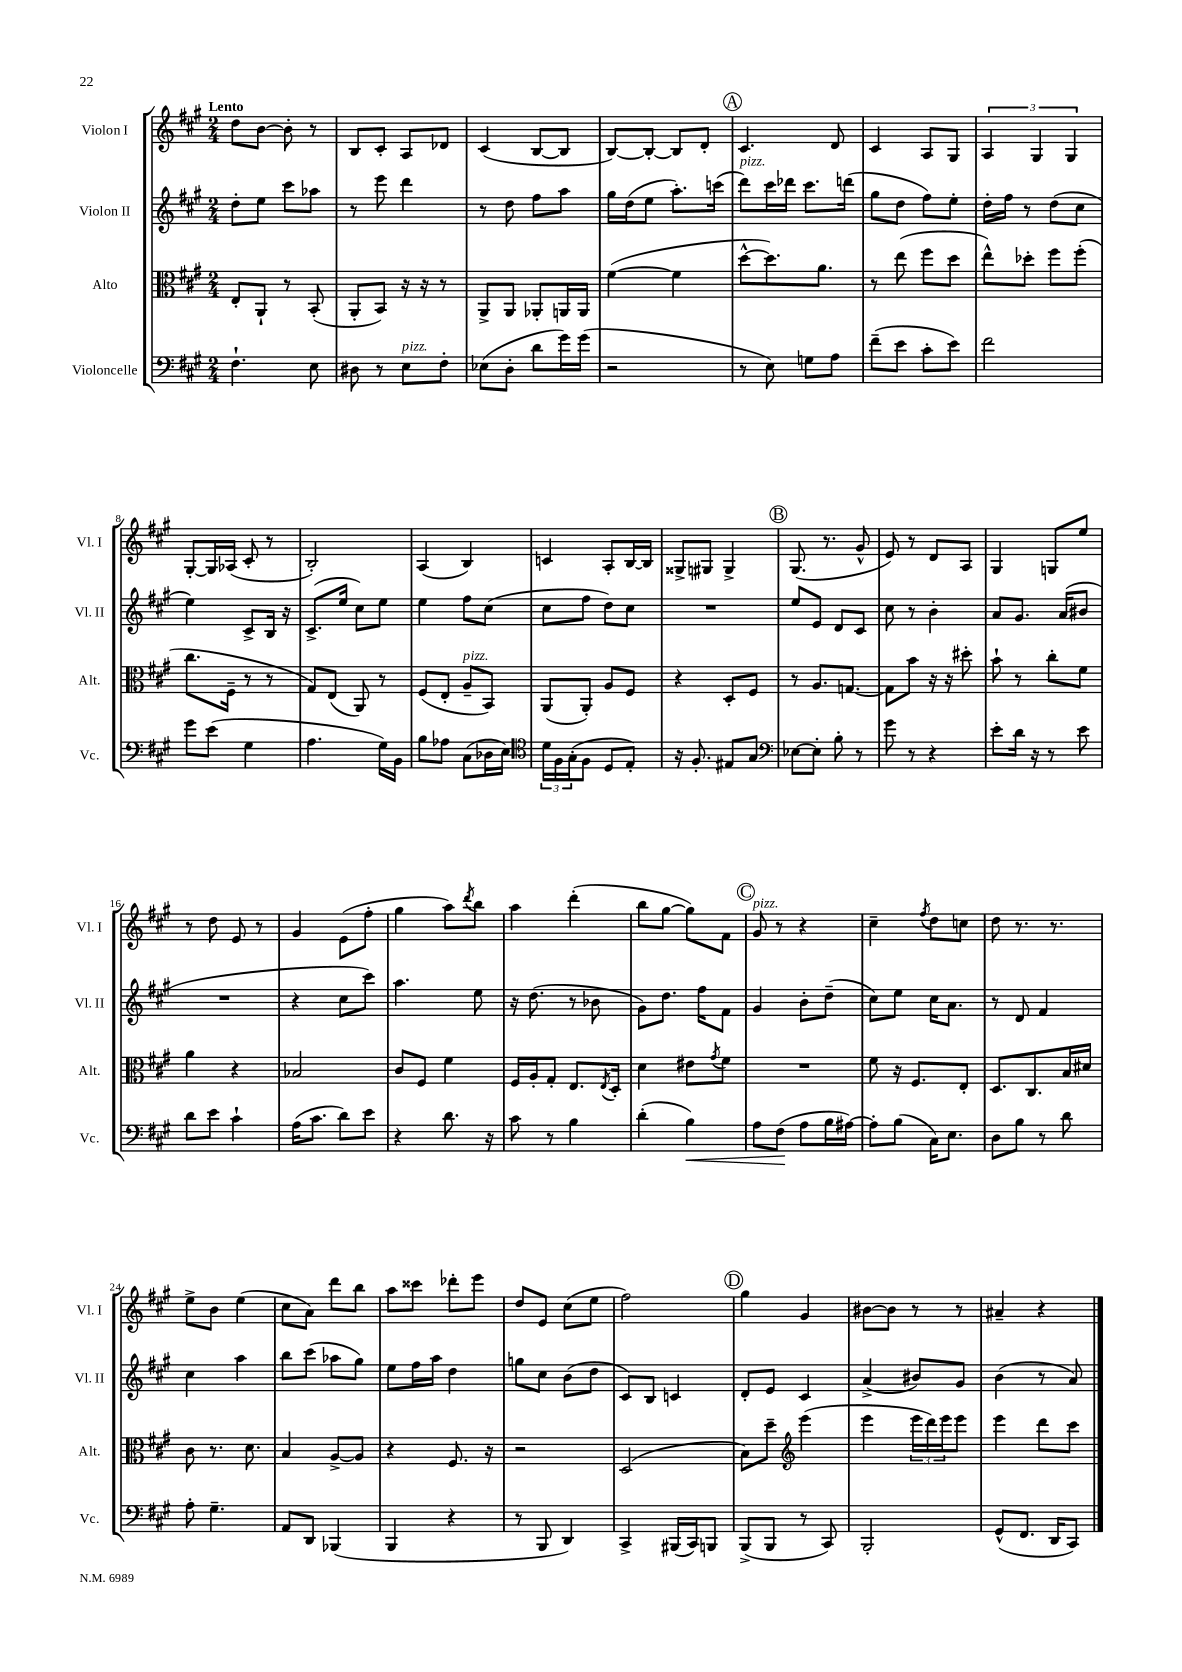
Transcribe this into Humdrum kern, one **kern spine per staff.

**kern	**dynam	**kern	**kern	**kern
*part4	*part4	*part3	*part2	*part1
*staff4	*staff4	*staff3	*staff2	*staff1
*I"Violoncelle	*	*I"Alto	*I"Violon II	*I"Violon I
*I'Vc.	*	*I'Alt.	*I'Vl. II	*I'Vl. I
*clefF4	*	*clefC3	*clefG2	*clefG2
*k[f#c#g#]	*	*k[f#c#g#]	*k[f#c#g#]	*k[f#c#g#]
*M2/4	*	*M2/4	*M2/4	*M2/4
=1	=1	=1	=1	=1
!	!	!	!	!LO:TX:a:B:t=Lento
4.F#`\	.	8E'/L	8dd'\L	8dd\L
.	.	8AA`/J	8ee\J	[8b\J
.	.	8r	8ccc#\L	8b'\]
8E\	.	(8BB'/	8aa-X\J	8r
=2	=2	=2	=2	=2
8D#X\	.	8AA'/L	8r	8B/L
8r	.	8BB/J)	8eee\	8c#'/J
!LO:TX:a:i:t=pizz.	!	!	!	!
8E\L	.	16r	4ddd\	8A/L
.	.	16r	.	.
8F#'\J	.	8r	.	8d-X/J
=3	=3	=3	=3	=3
(8E-X\L	.	8AA^/L	8r	(4c#/
8D'\J	.	8AA/J	8dd\	.
8d\L	.	8AA-X'/L	8ff#\L	[8B/L
16g#\L)	.	16AAn/L	8aa\J	8B/J]
(16g#\JJ	.	16AA/JJ	.	.
=4	=4	=4	=4	=4
2r	.	([4f#\	16gg#\LL	[8B/L)
.	.	.	(16dd\J	.
.	.	.	8ee\J	8B'/J_
.	.	4f#\]	8.aa'\L)	8B/L]
.	.	.	.	8d'/J
.	.	.	(16cccn\Jk	.
!!LO:REH:place=s1:t=A
=5	=5	=5	=5	=5
!	!	!	!LO:TX:a:i:t=pizz.	!
8r	.	[8dd^^\L	8ddd\L)	4.c#/
8E\)	.	8.dd\])	16ccc#\L	.
.	.	.	16ddd-X\JJ	.
8Gn\L	.	.	8.ccc#\L	.
.	.	8.a\J	.	.
8A\J	.	.	.	8d/
.	.	.	(16dddn\Jk	.
=6	=6	=6	=6	=6
(8f#~\L	.	8r	8gg#\L	4c#/
8e\J	.	(8ee\	8dd\J	.
8c#'\L	.	8ff#\L	8ff#\L)	8A/L
8e\J)	.	8dd\J	8ee'\J	8G#/J
=7	=7	=7	=7	=7
2f#\	.	8ee^^\L)	16dd'\LL	6A/
.	.	.	16ff#\JJ	.
.	.	8dd-X'\J	8r	.
.	.	.	.	6G#/
.	.	8ff#\L	(8dd\L	.
.	.	.	.	6G#/
.	.	(8ff#'\J	8cc#\J	.
!!LO:LB:g=z
=8	=8	=8	=8	=8
8g#\L	.	8.cc#\L	4ee\)	[8G#'/L
(8e\J	.	.	.	16G#/L]
.	.	16F#~\Jk	.	(16A-X/JJ
4G#\	.	8r	8c#^/L	8c#'/
.	.	8r	16B/Jk	8r
.	.	.	16r	.
=9	=9	=9	=9	=9
4.A\	.	8G#/L)	(8.c#^/L	2B'/)
.	.	(8E/J	.	.
.	.	.	16ee/Jk	.
.	.	8AA/)	8cc#\L)	.
16G#\LL)	.	8r	8ee\J	.
16BB\JJ	.	.	.	.
=10	=10	=10	=10	=10
8B\L	.	(8F#/L	4ee\	(4A/
8A-X\J	.	8E'/J	.	.
!	!	!LO:TX:a:i:t=pizz.	!	!
(8C#\L	.	8A~/L	8ff#\L	4B/)
16D-X\L	.	8BB/J)	(8cc#\J	.
16E\JJ)	.	.	.	.
=11	=11	=11	=11	=11
*clefC4	*	*	*	*
24d\LL	.	(8AA/L	8cc#\L	4cn/
24F#\	.	.	.	.
(24G#'\J	.	.	.	.
8F#\J	.	8AA'/J)	8ff#\J	.
8D/L	.	8A/L	8dd\L)	8A'/L
8E'/J)	.	8F#/J	8cc#\J	[16B/L
.	.	.	.	16B/JJ]
=12	=12	=12	=12	=12
16r	.	4r	2r	8G##X^/L
8.F#'/	.	.	.	.
.	.	.	.	8G#X/J
8E#X/L	.	8D'/L	.	4G#^/
8G#/J	.	8F#/J	.	.
!!LO:REH:place=s1:t=B
=13	=13	=13	=13	=13
*clefF4	*	*	*	*
[8E-X\L	.	8r	8ee/L	(8.G#/
8E-'\J]	.	8.A/L	8e/J	.
.	.	.	.	8.r
8B'\	.	.	8d/L	.
.	.	[8.Gn/J	.	.
8r	.	.	8c#/J	8g#^^/
=14	=14	=14	=14	=14
8g#\	.	8G\L]	8cc#\	8e/)
8r	.	8b\J	8r	8r
4r	.	16r	4b'\	8d/L
.	.	16r	.	.
.	.	8dd#X'\	.	8A/J
=15	=15	=15	=15	=15
8e'\L	.	8b`\	8a/L	4G#/
16d\Jk	.	8r	8.g#/J	.
16r	.	.	.	.
8r	.	8cc#'\L	.	8Gn/L
.	.	.	(16a/KL	.
8e\	.	8f#\J	8b#X/J	8ee/J
!!LO:LB:g=z
=16	=16	=16	=16	=16
8d\L	.	4a\	2r	8r
8e\J	.	.	.	8dd\
4c#`\	.	4r	.	8e/
.	.	.	.	8r
=17	=17	=17	=17	=17
(16A\KL	.	2B-X/	4r	4g#/
8.c#\J	.	.	.	.
8d\L)	.	.	8cc#\L	(8e\L
8e\J	.	.	8ccc#\J)	8ff#'\J
=18	=18	=18	=18	=18
4r	.	8c#/L	4.aa\	4gg#\
.	.	8F#/J	.	.
8.d\	.	4f#\	.	8aa\L)
.	.	.	.	8qddd/
.	.	.	8ee\	8bb\J
16r	.	.	.	.
=19	=19	=19	=19	=19
8c#\	.	16F#/LL	16r	4aa\
.	.	16A'/J	(8.dd\	.
8r	.	8G#'/J	.	.
4B\	.	8.E/L	8r	(4ddd'\
.	.	.	8b-X\	.
.	.	8qE/	.	.
.	.	16D'/Jk	.	.
=20	=20	=20	=20	=20
(4d'\	.	4d\	8g#\L)	8bb\L
.	.	.	8.dd\J	[8gg#\J
!	!LO:HP:b	!	!	!
4B\)	<	8e#X\L	.	8gg#\L])
.	.	.	16ff#\KL	.
.	.	8qg#/	.	.
.	.	8f#\J	8f#\J	8f#\J
!!LO:REH:place=s1:t=C
=21	=21	=21	=21	=21
!	!	!	!	!LO:TX:a:i:t=pizz.
8A\L	.	2r	4g#/	8g#/
(8F#\J	.	.	.	8r
8A\L	[	.	8b'\L	4r
16B\L	.	.	(8dd~\J	.
[16A#X\JJ)	.	.	.	.
=22	=22	=22	=22	=22
8A#'\L]	.	8f#\	8cc#\L)	4cc#~\
(8B\J	.	16r	8ee\J	.
.	.	8.F#/L	.	.
.	.	.	.	8qff#/
16C#\KL)	.	.	16cc#\KL	8dd\L
8.E\J	.	.	8.a\J	.
.	.	8E'/J	.	8ccn\J
=23	=23	=23	=23	=23
8D\L	.	8.D/L	8r	8dd\
8B\J	.	.	8d/	8.r
.	.	8.C#/	.	.
8r	.	.	4f#/	.
.	.	.	.	8.r
8d\	.	16B/L	.	.
.	.	16d#X/JJ	.	.
!!LO:LB:g=z
=24	=24	=24	=24	=24
8A'\	.	8c#\	4cc#\	8ee^\L
4.G#~\	.	8.r	.	8b\J
.	.	.	4aa\	(4ee\
.	.	8.d\	.	.
=25	=25	=25	=25	=25
8AA/L	.	4B/	8bb\L	8cc#\L
8DD/J	.	.	(8ccc#\J	8a\J)
(4BBB-X/	.	[8A^/L	8aa-X\L	8ddd\L
.	.	8A/J]	8gg#\J)	8bb\J
=26	=26	=26	=26	=26
4BBB/	.	4r	8ee\L	8aa\L
.	.	.	16ff#\L	8ccc##X\J
.	.	.	16aa\JJ	.
4r	.	8.F#/	4dd\	8ddd-X'\L
.	.	.	.	8eee\J
.	.	16r	.	.
=27	=27	=27	=27	=27
8r	.	2r	8ggn\L	8dd/L
8BBB/	.	.	8cc#\J	8e/J
4DD/)	.	.	(8b\L	(8cc#\L
.	.	.	8dd\J	8ee\J
=28	=28	=28	=28	=28
4CC#^/	.	(2D/	8c#/L)	2ff#\)
.	.	.	8B/J	.
(16BBB#X/LL	.	.	4cn/	.
16CC#/J)	.	.	.	.
8BBBn/J	.	.	.	.
!!LO:REH:place=s1:t=D
=29	=29	=29	=29	=29
(8BBB^/L	.	8B\L)	8d'/L	4gg#\
8BBB/J	.	8dd~\J	8e/J	.
*	*	*clefG2	*	*
8r	.	(4eee\	4c#/	4g#/
8CC#/)	.	.	.	.
=30	=30	=30	=30	=30
2BBB'/	.	4eee\	(4a^/	[8b#X\L
.	.	.	.	8b#\J]
.	.	24eee\LL	8b#X/L)	8r
.	.	24ddd\)	.	.
.	.	24eee\J	.	.
.	.	8eee\J	8g#/J	8r
=31	=31	=31	=31	=31
(8GG#^^/L	.	4eee\	(4b\	4a#X~/
8.FF#/J	.	.	.	.
.	.	8ddd\L	8r	4r
16DD/KL	.	.	.	.
8CC#/J)	.	8ccc#\J	8a/)	.
==	==	==	==	==
*-	*-	*-	*-	*-
